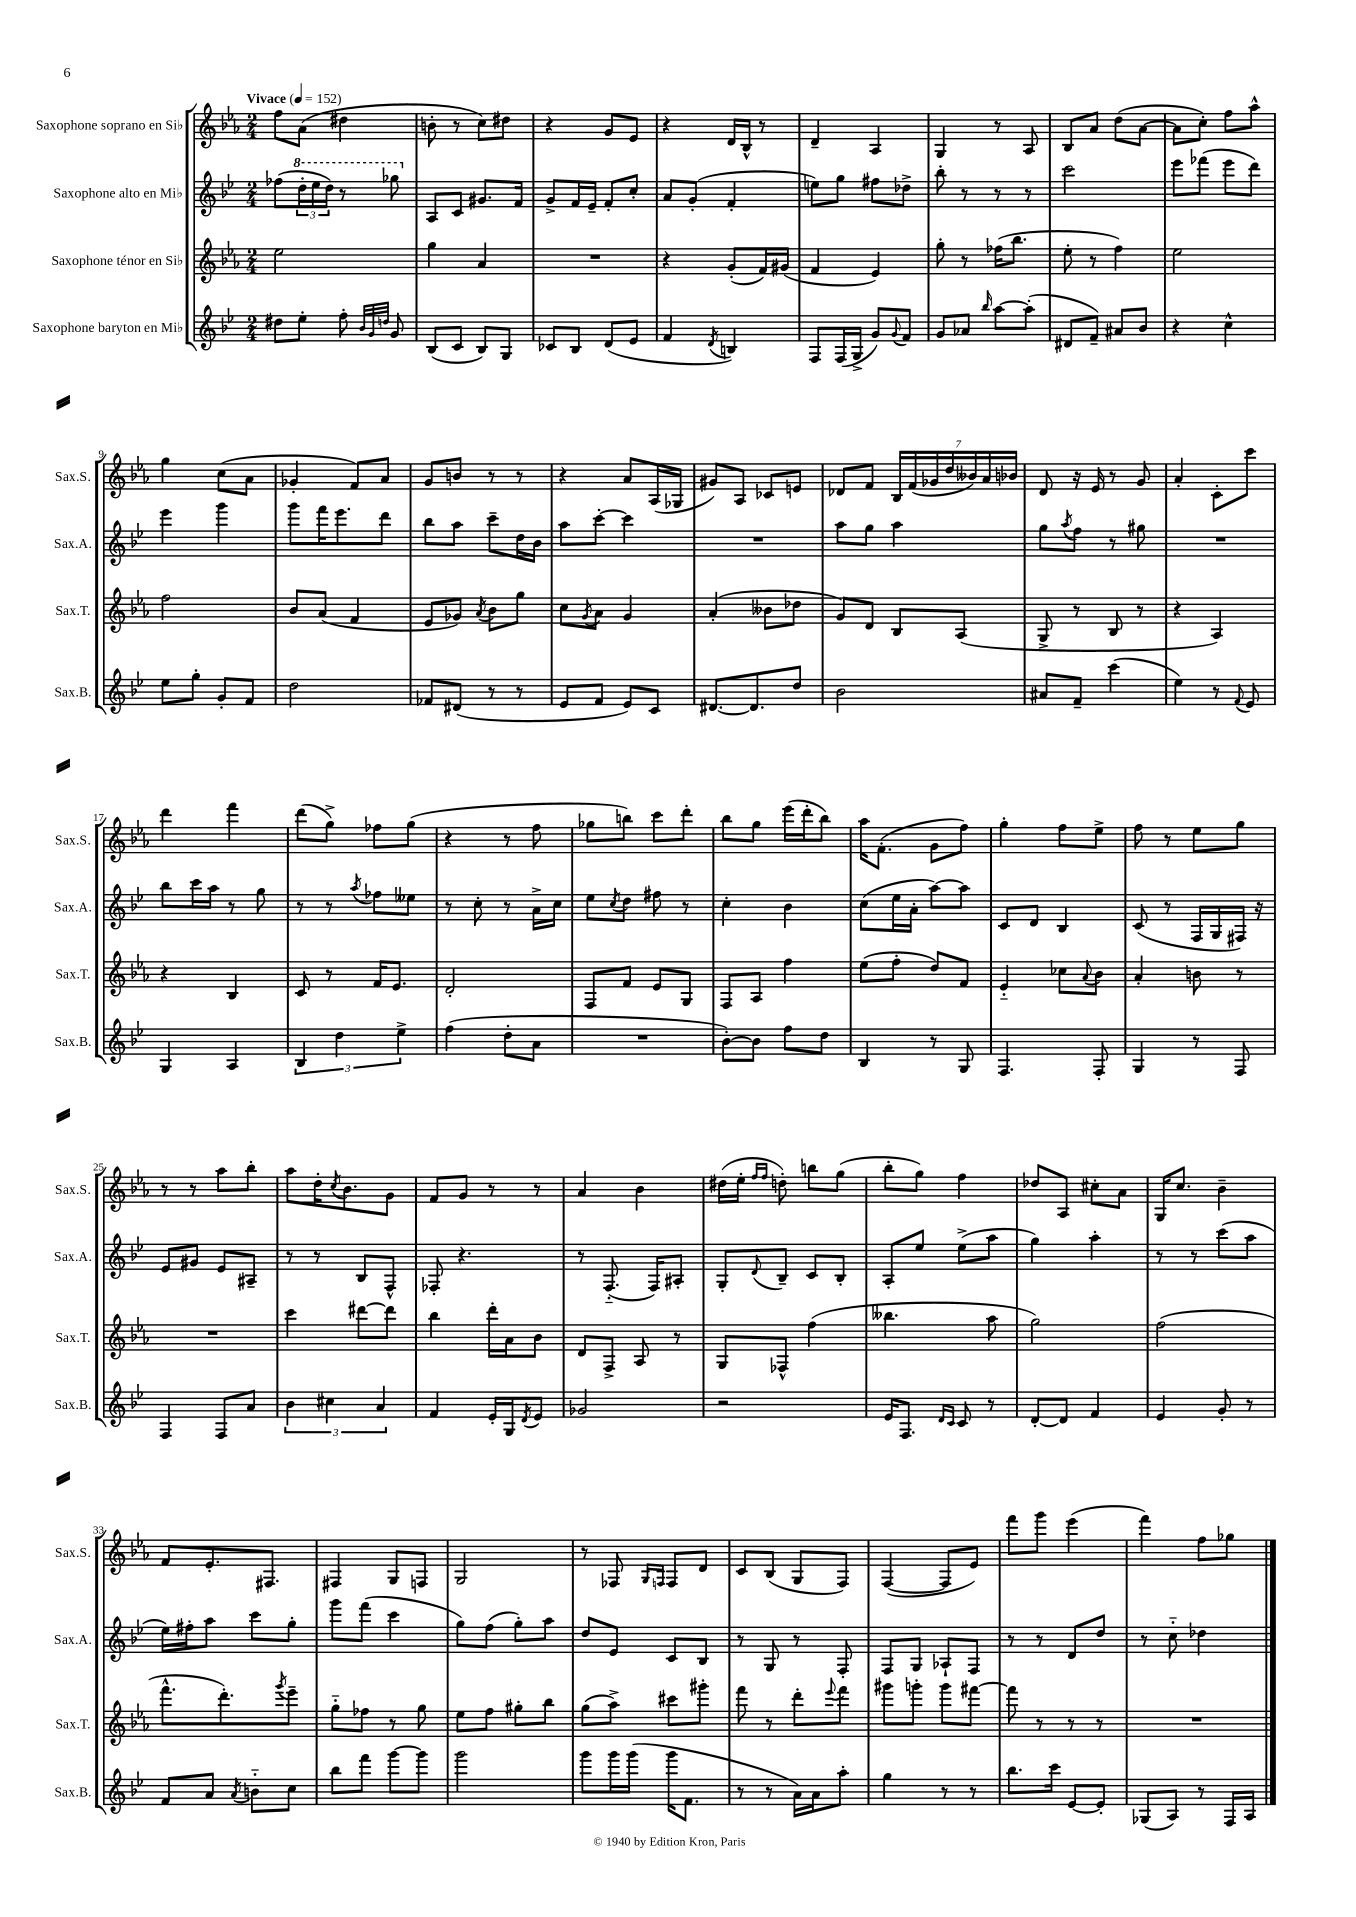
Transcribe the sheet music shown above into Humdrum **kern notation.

**kern	**kern	**kern	**kern
*staff4	*staff3	*staff2	*staff1
*clefG2	*clefG2	*clefG2	*clefG2
*k[b-e-]	*k[b-e-a-]	*k[b-e-]	*k[b-e-a-]
*M2/4	*M2/4	*M2/4	*M2/4
*MM152	*MM152	*MM152	*MM152
8dd#	2ee-	(8ff-	8ff
8ee-'	.	24ddd'	(8a-
.	.	24eee-	.
.	.	24ddd)	.
8ff'	.	8r	4dd#
32qqb-	.	.	.
32qqg	.	.	.
32qqdd	.	.	.
8g	.	8ggg-	.
=	=	=	=
(8B-	4gg	8A	8b'
8c	.	8c	8r
8B-)	4a-	8.g#	8cc)
8G	.	.	8dd#
.	.	16f	.
=	=	=	=
8c-	2r	8g^	4r
8B-	.	16f	.
.	.	16e-~	.
(8d	.	8f'	8g
8e-	.	8cc'	8e-
=	=	=	=
4f	4r	8a	4r
.	.	(8g'	.
8qd	.	.	.
4B)	(8g'	4f'	16d
.	.	.	16B-^^
.	16f)	.	8r
.	(16g#	.	.
=	=	=	=
8F	4f	8ee)	4d~
(16F	.	8gg	.
16G^	.	.	.
8g)	4e-)	8ff#	4A-
8qqg	.	.	.
8f	.	8dd-^	.
=	=	=	=
8g	8gg'	8bb-'	4G
8a-	8r	8r	.
16qqbb-	.	.	.
[8aa	(16ff-	8r	8r
.	8.bb-	.	.
(8aa']	.	8r	8A-
=	=	=	=
8d#	8ee-'	2ccc	8B-
8f~)	8r	.	8a-
8a#	4ff)	.	(8dd
8b-	.	.	[8a-
=	=	=	=
4r	2ee-	8eee-	8a-]
.	.	(8fff-	8cc')
4cc^^	.	8eee-	8ff
.	.	8ddd)	8aa-^^
=	=	=	=
8ee-	2ff	4eee-	4gg
8gg'	.	.	.
8g'	.	4ggg	(8cc
8f	.	.	8a-
=	=	=	=
2dd	8b-	8ggg	4g-'
.	(8a-	16fff	.
.	.	8.eee-	.
.	4f	.	8f)
.	.	8ddd	8a-
=	=	=	=
8f-	8e-	8bb-	8g
(8d#	8g-)	8aa	8b
.	8qa-	.	.
8r	8b-	8ccc~	8r
8r	8gg	16dd	8r
.	.	16b-	.
=	=	=	=
8e-	8cc	8aa	4r
.	8qg	.	.
8f	8a-	[8ccc'	.
8e-)	4g	4ccc]	8a-
8c	.	.	(16A-
.	.	.	16G-
=	=	=	=
[8.d#	(4a-'	2r	8g#)
.	.	.	8A-
8.d#]	.	.	.
.	8b--	.	8c-
8dd	8dd-	.	8e
=	=	=	=
2b-	8g)	8aa	8d-
.	8d	8gg	8f
.	8B-	4aa	28B-
.	.	.	(28f
.	.	.	28g-
.	.	.	28dd
.	(8A-	.	.
.	.	.	28b--)
.	.	.	28a-
.	.	.	28b-
=	=	=	=
8a#	8G^	8gg	8d
.	.	8qaa	.
8f~	8r	8ff	16r
.	.	.	16e-
(4ccc	8B-	8r	8r
.	8r	8gg#	8g
=	=	=	=
4ee-)	4r	2r	4a-'
8r	4A-)	.	8c'
8qqf	.	.	.
8e-	.	.	8ccc
=	=	=	=
4G	4r	8bb-	4ddd
.	.	16ccc	.
.	.	16aa	.
4A	4B-	8r	4fff
.	.	8gg	.
=	=	=	=
6B-	8c	8r	(8ddd
.	8r	8r	8gg^)
6dd	.	.	.
.	.	8qaa	.
.	16f	8ff-	8ff-
.	8.e-	.	.
6ee-^	.	.	.
.	.	8ee--	(8gg
=	=	=	=
(4ff	2d'	8r	4r
.	.	8cc'	.
8dd'	.	8r	8r
8a	.	16a^	8ff
.	.	16cc	.
=	=	=	=
2r	8F	8ee-	8gg-
.	.	8qcc	.
.	8f	8dd	8bb)
.	8e-	8ff#	8ccc
.	8G	8r	8ddd'
=	=	=	=
[8b-')	8F	4cc'	8bb-
8b-]	8A-	.	8gg
8ff	4ff	4b-	(16eee-
.	.	.	16ddd'
8dd	.	.	8bb-)
=	=	=	=
4B-	(8ee-	(8cc	16aa-
.	.	.	(8.f'
.	8ff'	16ee-	.
.	.	16a'	.
8r	8dd)	[8aa)	8g
8G	8f	8aa]	8ff)
=	=	=	=
4.F	4e-'~	8c	4gg'
.	.	8d	.
.	8cc-	4B-	8ff
.	8qqa-	.	.
8F'	8b-	.	8ee-^
=	=	=	=
4G	4a-'	(8c	8ff
.	.	8r	8r
8r	8b	16F	8ee-
.	.	16G	.
8F	8r	16F#)	8gg
.	.	16r	.
=	=	=	=
4F	2r	8e-	8r
.	.	8g#	8r
8F	.	8e-	8aa-
8a	.	8A#~	8bb-'
=	=	=	=
6b-	4ccc	8r	8aa-
.	.	8r	16dd'
6cc#	.	.	.
.	.	.	8qcc
.	.	.	8.b-
.	[8ddd#	8B-	.
6a	.	.	.
.	8ddd#]	8F^^	8g
=	=	=	=
4f	4bb-	8F-'	8f
.	.	4.r	8g
16e-'	16ddd'	.	8r
16G	16a-	.	.
8qd	.	.	.
8e-	8b-	.	8r
=	=	=	=
2g-	8d	8r	4a-
.	8F^	(8.F'~	.
.	8A-	.	4b-
.	.	16F)	.
.	8r	8A#'	.
=	=	=	=
2r	8G	8G'	(16dd#
.	.	.	16ee-'
.	.	.	16qqff
.	.	8qqd	16qqff
.	8F-^^	8B-~	8dd')
.	(4ff	8c	8bb
.	.	8B-'	(8gg
=	=	=	=
16e-	4.bb--	8A'	8bb-'
8.F	.	.	.
.	.	8ee-	8gg)
16qqd	.	.	.
16qqc	.	.	.
8c	.	(8ee-^	4ff
8r	8aa-	8aa	.
=	=	=	=
[8d'	2gg)	4gg)	8dd-
8d]	.	.	8A-
4f	.	4aa'	8cc#'
.	.	.	8a-
=	=	=	=
4e-	(2ff	8r	16G
.	.	.	8.cc
.	.	8r	.
8g'	.	(8ccc	4b-~
8r	.	8aa	.
=	=	=	=
8f	8.fff^^	16ee-)	8f
.	.	16ff#'	.
8a	.	8aa	8.e-'
.	8.ddd')	.	.
8qa	.	.	.
8b'~	.	8ccc	.
.	.	.	8.F#
.	8qggg	.	.
8cc	8eee-~	8gg'	.
=	=	=	=
8bb-	8gg'~	8ggg	4F#
8fff	8ff-	(8fff	.
[8ggg	8r	4ccc	8G
8ggg]	8gg	.	8F
=	=	=	=
2ggg	8ee-	8gg)	2G
.	8ff	(8ff	.
.	8gg#'	8gg')	.
.	8bb-	8aa	.
=	=	=	=
8ggg	(8gg	8dd	8r
16ggg	8aa-^)	8e-	8F-
(16ggg	.	.	.
.	.	.	16qqG
.	.	.	16qqF
16ggg	8ccc#	8c	8F
8.f	.	.	.
.	8ggg#'	8B-	8d
=	=	=	=
8r	8fff	8r	8c
8r	8r	8G	(8B-
16a)	8ddd'	8r	8G
16a	.	.	.
.	8qqeee-	.	.
8aa'	8fff	8F'	8F)
=	=	=	=
4gg	8ggg#	8F	([4F
.	8ggg'	8G	.
8r	8ggg	8A-`	8F]
8r	[8fff#	8F	8e-)
=	=	=	=
8.bb-	8fff#]	8r	8fff
.	8r	8r	8ggg
16ccc	.	.	.
[8e-	8r	8d	(4eee-
8e-']	8r	8dd	.
=	=	=	=
(8G-	2r	8r	4fff)
8A)	.	8cc'~	.
8r	.	4dd-	8ff
16F	.	.	8gg-
16A	.	.	.
==	==	==	==
*-	*-	*-	*-
